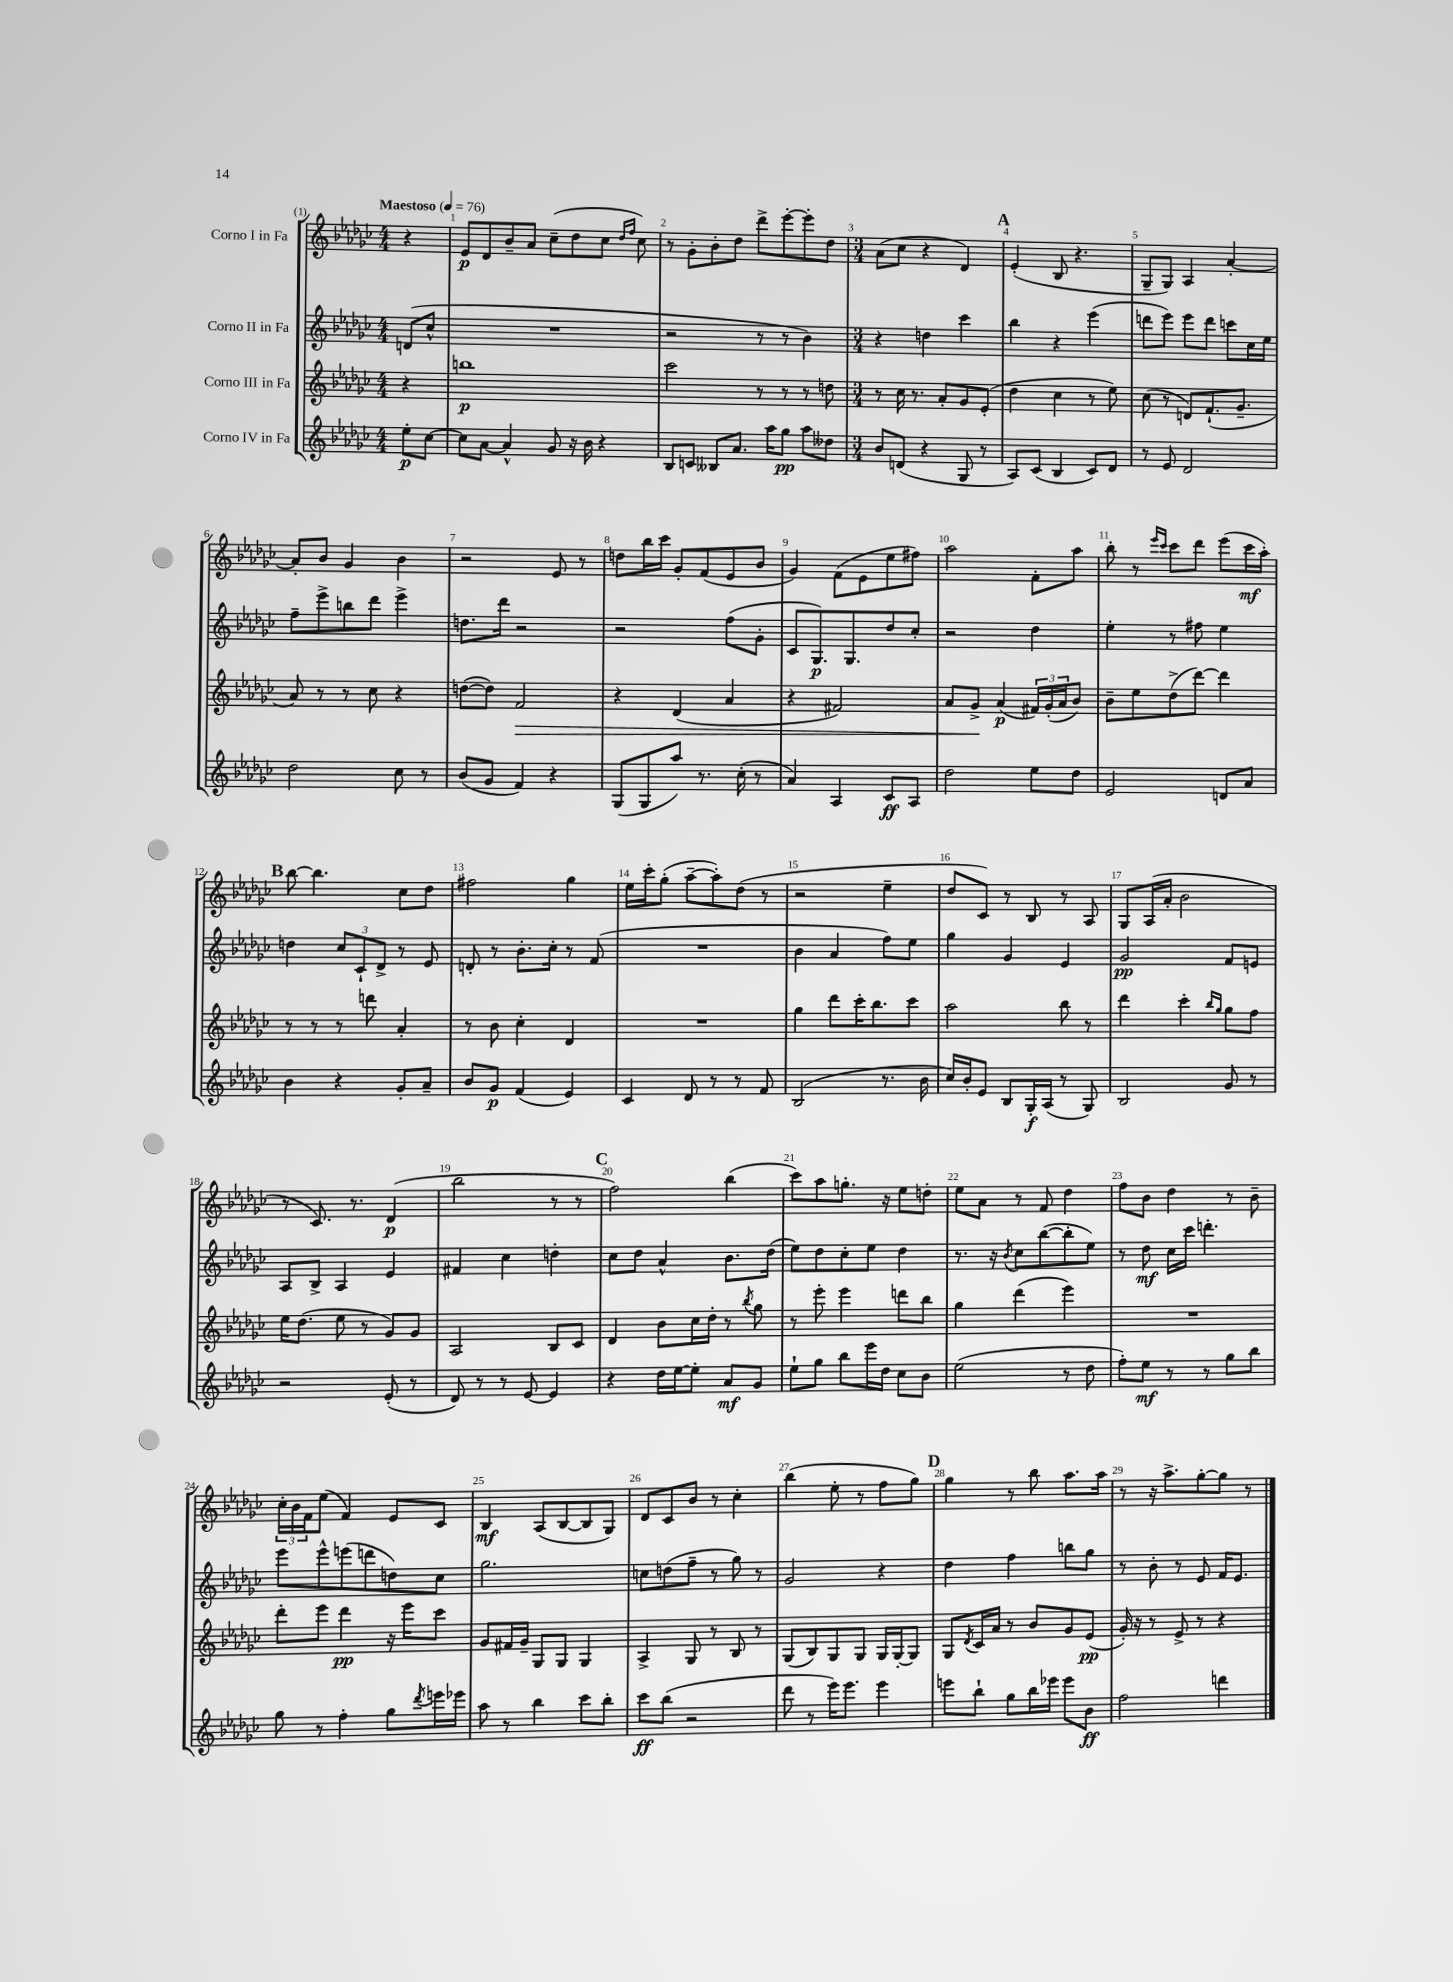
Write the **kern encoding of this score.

**kern	**dynam	**kern	**dynam	**kern	**dynam	**kern	**dynam
*part4	*part4	*part3	*part3	*part2	*part2	*part1	*part1
*staff4	*staff4	*staff3	*staff3	*staff2	*staff2	*staff1	*staff1
*I"Corno IV in Fa	*	*I"Corno III in Fa	*	*I"Corno II in Fa	*	*I"Corno I in Fa	*
*clefG2	*	*clefG2	*	*clefG2	*	*clefG2	*
*k[b-e-a-d-g-c-]	*	*k[b-e-a-d-g-c-]	*	*k[b-e-a-d-g-c-]	*	*k[b-e-a-d-g-c-]	*
*M4/4	*	*M4/4	*	*M4/4	*	*M4/4	*
*MM76	*	*MM76	*	*MM76	*	*MM76	*
=	=	=	=	=	=	=	=
!	!	!	!	!	!	!LO:TX:a:B:t=Maestoso	!
8ee-'\L	p	4r	.	(8dn/L	.	4r	.
[8cc-\J	.	.	.	8cc-^^/J	.	.	.
=1	=1	=1	=1	=1	=1	=1	=1
8cc-\L]	.	1bbn	p	1r	.	8e-/L	p
[8a-\J	.	.	.	.	.	8d-/	.
4a-^^/]	.	.	.	.	.	8b-~/	.
.	.	.	.	.	.	8a-/J	.
8g-/	.	.	.	.	.	(8cc-~\L	.
16r	.	.	.	.	.	8dd-\	.
16b-\	.	.	.	.	.	.	.
4r	.	.	.	.	.	8cc-\J	.
.	.	.	.	.	.	16qqdd-/LL	.
.	.	.	.	.	.	16qqff/JJ	.
.	.	.	.	.	.	8cc-\)	.
=2	=2	=2	=2	=2	=2	=2	=2
8B-/L	.	2ccc-\	.	2r	.	8r	.
8cn/J	.	.	.	.	.	8g-'\L	.
8B--X/L	.	.	.	.	.	8b-'\	.
8.a-/J	.	.	.	.	.	8dd-\J	.
.	.	8r	.	8r	.	8ddd-^\L	.
16aa-\KL	.	.	.	.	.	.	.
8gg-\J	pp	8r	.	8r	.	[8eee-'\	.
8aa-\L	.	8r	.	4b-\)	.	8eee-'\]	.
8dd--X\J	.	8ddn\	.	.	.	8dd-\J	.
=3	=3	=3	=3	=3	=3	=3	=3
*M3/4	*	*M3/4	*	*M3/4	*	*M3/4	*
8b-/L	.	8r	.	4r	.	(8a-\L	.
(8dn/J	.	16cc-\	.	.	.	8cc-\J	.
.	.	8.r	.	.	.	.	.
4r	.	.	.	4ddn\	.	4r	.
.	.	8a-'/L	.	.	.	.	.
8G-/	.	8g-/	.	4ccc-\	.	4d-/)	.
8r	.	(8e-'/J	.	.	.	.	.
!!LO:REH:place=s1:t=A
=4	=4	=4	=4	=4	=4	=4	=4
8A-/L)	.	4dd-\	.	4bb-\	.	(4e-'/	.
(8c-/J	.	.	.	.	.	.	.
4B-/	.	4cc-\	.	4r	.	8B-/	.
.	.	.	.	.	.	4.r	.
8c-/L)	.	8r	.	(4eee-\	.	.	.
8d-/J	.	8ee-\)	.	.	.	.	.
=5	=5	=5	=5	=5	=5	=5	=5
8r	.	(8cc-\	.	8dddn\L	.	8G-~/L	.
8e-/	.	8r	.	8eee-\J)	.	8G-/J)	.
2d-/	.	8dn/L)	.	8eee-\L	.	4A-/	.
.	.	(8.f`/	.	8ddd\J	.	.	.
.	.	.	.	8cccn\L	.	[4a-'/	.
.	.	8.g-~/J	.	.	.	.	.
.	.	.	.	16cc-\L	.	.	.
.	.	.	.	16ee-\JJ	.	.	.
!!LO:LB:g=z
=6	=6	=6	=6	=6	=6	=6	=6
2dd-\	.	8a-/)	.	8ff~\L	.	8a-'/L]	.
.	.	8r	.	8eee-^\	.	8b-/J	.
.	.	8r	.	8bbn\	.	4g-/	.
.	.	8cc-\	.	8ddd-\J	.	.	.
8cc-\	.	4r	.	4eee-^\	.	4b-\	.
8r	.	.	.	.	.	.	.
=7	=7	=7	=7	=7	=7	=7	=7
(8b-/L	.	([8ddn\L	.	8.ddn\L	.	2r	.
8g-/J	.	8dd\J])	.	.	.	.	.
.	.	.	.	16ddd-\Jk	.	.	.
!	!	!	!LO:HP:b	!	!	!	!
4f/)	.	2f/	>	2r	.	.	.
4r	.	.	.	.	.	8e-/	.
.	.	.	.	.	.	8r	.
=8	=8	=8	=8	=8	=8	=8	=8
(8G-/L	.	4r	.	2r	.	8ddn\L	.
8G-/	.	.	.	.	.	16bb-\L	.
.	.	.	.	.	.	16ccc-\JJ	.
8aa-/J)	.	(4d-/	.	.	.	8g-'/L	.
8.r	.	.	.	.	.	(8f/	.
.	.	4a-/	.	(8ff\L	.	8e-/	.
(16cc-'\	.	.	.	.	.	.	.
8r	.	.	.	8g-'\J	.	8b-/J	.
=9	=9	=9	=9	=9	=9	=9	=9
4a-/)	.	4r	.	8c-/L	.	4g-/)	.
.	.	.	.	8.G-/)	p	.	.
4A-/	.	2f#X/)	.	.	.	(8f\L	.
.	.	.	.	8.G-/	.	.	.
.	.	.	.	.	.	8e-\	.
8c-/L	ff	.	.	8dd-/	.	8ee-\	.
8A-/J	.	.	.	8cc-'/J	.	8ff#X\J)	.
=10	=10	=10	=10	=10	=10	=10	=10
2dd-\	.	8a-/L	.	2r	.	2aa-\	.
.	.	8g-^/J	.	.	.	.	.
.	.	(4a-/	] p	.	.	.	.
8ee-\L	.	24f#X/LL)	.	4dd-\	.	8f'\L	.
.	.	(24g-'/	.	.	.	.	.
.	.	24a-/J	.	.	.	.	.
8dd-\J	.	8b-/J)	.	.	.	8aa-\J	.
=11	=11	=11	=11	=11	=11	=11	=11
2e-/	.	8b-~\L	.	4ee-'\	.	8bb-'\	.
.	.	8ee-\	.	.	.	8r	.
.	.	.	.	.	.	16qqeee-/LL	.
.	.	.	.	.	.	16qqccc-/JJ	.
.	.	(8dd-^\	.	8r	.	8ccc-\L	.
.	.	[8ddd-\J)	.	8ff#X\	.	8ddd-\J	.
8dn/L	.	4ddd-\]	.	4ee-\	.	(8eee-\L	.
8a-/J	.	.	.	.	.	16ccc-\L	mf
.	.	.	.	.	.	16aa-'\JJ)	.
!!LO:LB:g=z
!!LO:REH:place=s1:t=B
=12	=12	=12	=12	=12	=12	=12	=12
4b-\	.	8r	.	4ddn\	.	[8bb-\	.
.	.	8r	.	.	.	4.bb-\]	.
4r	.	8r	.	12cc-/L	.	.	.
.	.	.	.	12c-`/	.	.	.
.	.	8dddn\	.	.	.	.	.
.	.	.	.	12d-^/J	.	.	.
8g-'/L	.	4a-'/	.	8r	.	8cc-\L	.
8a-~/J	.	.	.	8e-/	.	8dd-\J	.
=13	=13	=13	=13	=13	=13	=13	=13
8b-/L	.	8r	.	8dn'/	.	2ff#X\	.
8g-/J	p	8b-\	.	8r	.	.	.
(4f/	.	4cc-'\	.	8.b-'\L	.	.	.
.	.	.	.	16cc-'\Jk	.	.	.
4e-/)	.	4d-/	.	8r	.	4gg-\	.
.	.	.	.	(8f/	.	.	.
=14	=14	=14	=14	=14	=14	=14	=14
4c-/	.	2.r	.	2.r	.	16ee-\LL	.
.	.	.	.	.	.	16ccc-'\J	.
.	.	.	.	.	.	(8gg-'\J	.
8d-/	.	.	.	.	.	[8aa-~\L	.
8r	.	.	.	.	.	8aa-'\])	.
8r	.	.	.	.	.	(8dd-\J	.
8f/	.	.	.	.	.	8r	.
=15	=15	=15	=15	=15	=15	=15	=15
(2B-/	.	4gg-\	.	4b-\	.	2r	.
.	.	8ddd-\L	.	4a-/	.	.	.
.	.	16ccc-'\K	.	.	.	.	.
.	.	8.bb-\	.	.	.	.	.
8.r	.	.	.	8ff\L)	.	4ee-~\	.
.	.	8ccc-\J	.	8ee-\J	.	.	.
16b-\	.	.	.	.	.	.	.
=16	=16	=16	=16	=16	=16	=16	=16
16cc-/LL)	.	2aa-\	.	4gg-\	.	8dd-/L	.
16b-'/J	.	.	.	.	.	.	.
8e-/J	.	.	.	.	.	8c-/J)	.
8B-/L	.	.	.	4g-/	.	8r	.
16G-'/L	f	.	.	.	.	8B-/	.
(16A-/JJ	.	.	.	.	.	.	.
8r	.	8bb-\	.	4e-/	.	8r	.
8G-/)	.	8r	.	.	.	8A-/	.
=17	=17	=17	=17	=17	=17	=17	=17
2B-/	.	4ddd-\	.	2g-/	pp	8G-/L	.
.	.	.	.	.	.	(16A-/L	.
.	.	.	.	.	.	16a-'/JJ	.
.	.	4ccc-'\	.	.	.	2b-\	.
.	.	16qqbb-/LL	.	.	.	.	.
.	.	16qqgg-/JJ	.	.	.	.	.
8g-/	.	8gg-\L	.	8f/L	.	.	.
8r	.	8ff\J	.	8en/J	.	.	.
!!LO:LB:g=z
=18	=18	=18	=18	=18	=18	=18	=18
2r	.	16ee-\KL	.	8A-/L	.	8r	.
.	.	(8.dd-\J	.	.	.	.	.
.	.	.	.	8B-^/J	.	8.c-/)	.
.	.	8ee-\	.	4A-/	.	.	.
.	.	.	.	.	.	8.r	.
.	.	8r	.	.	.	.	.
(8e-'/	.	8g-/L)	.	4e-/	.	(4d-/	p
8r	.	8g-/J	.	.	.	.	.
=19	=19	=19	=19	=19	=19	=19	=19
8d-/)	.	2A-/	.	4f#X/	.	2bb-\	.
8r	.	.	.	.	.	.	.
8r	.	.	.	4cc-\	.	.	.
[8e-/	.	.	.	.	.	.	.
4e-/]	.	8B-/L	.	4ddn'\	.	8r	.
.	.	8c-/J	.	.	.	8r	.
!!LO:REH:place=s1:t=C
=20	=20	=20	=20	=20	=20	=20	=20
4r	.	4d-/	.	8cc-\L	.	2ff\)	.
.	.	.	.	8dd-\J	.	.	.
16dd-\LL	.	8b-\L	.	4a-^^/	.	.	.
[16ee-\J	.	.	.	.	.	.	.
8ee-'\J]	.	16cc-\L	.	.	.	.	.
.	.	16dd-'\JJ	.	.	.	.	.
8a-/L	mf	8r	.	8.b-\L	.	(4bb-\	.
.	.	8qbb-/	.	.	.	.	.
8g-/J	.	8gg-\	.	.	.	.	.
.	.	.	.	(16dd-\Jk	.	.	.
=21	=21	=21	=21	=21	=21	=21	=21
8ee-`\L	.	8r	.	8ee-\L)	.	8ccc-\L)	.
8gg-\J	.	8eee-'\	.	8dd-\	.	8aa-\	.
8bb-\L	.	4eee-\	.	8cc-'\	.	8.ggn'\J	.
16eee-\L	.	.	.	8ee-\J	.	.	.
16dd-\JJ	.	.	.	.	.	16r	.
8cc-\L	.	8dddn\L	.	4dd-\	.	8ee-\L	.
8b-\J	.	8bb-\J	.	.	.	8ddn'\J	.
=22	=22	=22	=22	=22	=22	=22	=22
(2ee-\	.	4gg-\	.	8.r	.	8ee-\L	.
.	.	.	.	.	.	8a-\J	.
.	.	.	.	16r	.	.	.
.	.	.	.	8qb-/	.	.	.
.	.	(4ddd-\	.	8cc-\L	.	8r	.
.	.	.	.	([8bb-\	.	8f/	.
8r	.	4eee-\)	.	8bb-'\]	.	4dd-\	.
8dd-\	.	.	.	8ee-\J)	.	.	.
=23	=23	=23	=23	=23	=23	=23	=23
8ff'\L)	.	2.r	.	8r	.	8ff\L	.
8ee-\J	mf	.	.	8dd-\	mf	8b-\J	.
8r	.	.	.	16cc-\LL	.	4dd-\	.
.	.	.	.	16ccc-\JJ	.	.	.
8r	.	.	.	4.dddn'\	.	.	.
8gg-\L	.	.	.	.	.	8r	.
8bb-\J	.	.	.	.	.	8b-~\	.
!!LO:LB:g=z
=24	=24	=24	=24	=24	=24	=24	=24
8gg-\	.	8ddd-'\L	.	8eee-\L	.	24cc-'\LL	.
.	.	.	.	.	.	24b-\	.
.	.	.	.	.	.	24f\J	.
8r	.	8eee-\J	.	8eee-^^\	.	(8ee-\J	.
4ff'\	.	4ddd-\	pp	(8eeen\	.	4f/)	.
.	.	.	.	8dddn\	.	.	.
8gg-\L	.	16r	.	8ddn\)	.	8e-/L	.
.	.	16eee-\KL	.	.	.	.	.
8qddd-/	.	.	.	.	.	.	.
16eeen\L	.	8ccc-\J	.	8cc-\J	.	8c-/J	.
16eee-X\JJ	.	.	.	.	.	.	.
=25	=25	=25	=25	=25	=25	=25	=25
8aa-\	.	8g-/L	.	2.gg-\	.	4B-/	mf
8r	.	16f#X/L	.	.	.	.	.
.	.	16g-~/JJ	.	.	.	.	.
4bb-\	.	8G-/L	.	.	.	(8A-/L	.
.	.	8G-/J	.	.	.	[8B-/	.
8ccc-\L	.	4G-/	.	.	.	8B-/]	.
8bb-'\J	.	.	.	.	.	8G-/J)	.
=26	=26	=26	=26	=26	=26	=26	=26
8ccc-\L	ff	4A-^/	.	8ccn\L	.	8d-/L	.
(8bb-\J	.	.	.	(8ddn\	.	8c-/	.
2r	.	8G-/	.	8ff~\J	.	8b-/J	.
.	.	8r	.	8r	.	8r	.
.	.	8B-/	.	8gg-\)	.	4cc-'\	.
.	.	8r	.	8r	.	.	.
=27	=27	=27	=27	=27	=27	=27	=27
8ddd-\	.	(8G-/L	.	2g-/	.	(4bb-\	.
8r	.	8B-/)	.	.	.	.	.
16eee-\KL)	.	8G-/	.	.	.	8ee-'\	.
8.eee-\J	.	.	.	.	.	.	.
.	.	8G-/J	.	.	.	8r	.
4eee-\	.	16G-/LL	.	4r	.	8ff\L	.
.	.	[16G-'/J	.	.	.	.	.
.	.	8G-/J]	.	.	.	8gg-\J)	.
!!LO:REH:place=s1:t=D
=28	=28	=28	=28	=28	=28	=28	=28
8eeen\L	.	8G-/L	.	4dd-\	.	4gg-\	.
.	.	8qd-/	.	.	.	.	.
8bb-`\J	.	16c-/L	.	.	.	.	.
.	.	16a-/JJ	.	.	.	.	.
8gg-\L	.	8r	.	4ff\	.	8r	.
16bb-\L	.	8b-/L	.	.	.	8bb-\	.
16eee-X\JJ	.	.	.	.	.	.	.
8eee-\L	.	8g-/	.	8bbn\L	.	8.aa-\L	.
8b-\J	ff	(8e-/J	pp	8gg-\J	.	.	.
.	.	.	.	.	.	16aa-\Jk	.
=29	=29	=29	=29	=29	=29	=29	=29
2ff\	.	16g-'/)	.	8r	.	8r	.
.	.	16r	.	.	.	.	.
.	.	8r	.	8b-'\	.	16r	.
.	.	.	.	.	.	8.aa-^\L	.
.	.	8e-^/	.	8r	.	.	.
.	.	8r	.	8e-/	.	[8gg-'\	.
4dddn\	.	4r	.	16f/KL	.	8gg-\J]	.
.	.	.	.	8.e-/J	.	.	.
.	.	.	.	.	.	8r	.
==	==	==	==	==	==	==	==
*-	*-	*-	*-	*-	*-	*-	*-
